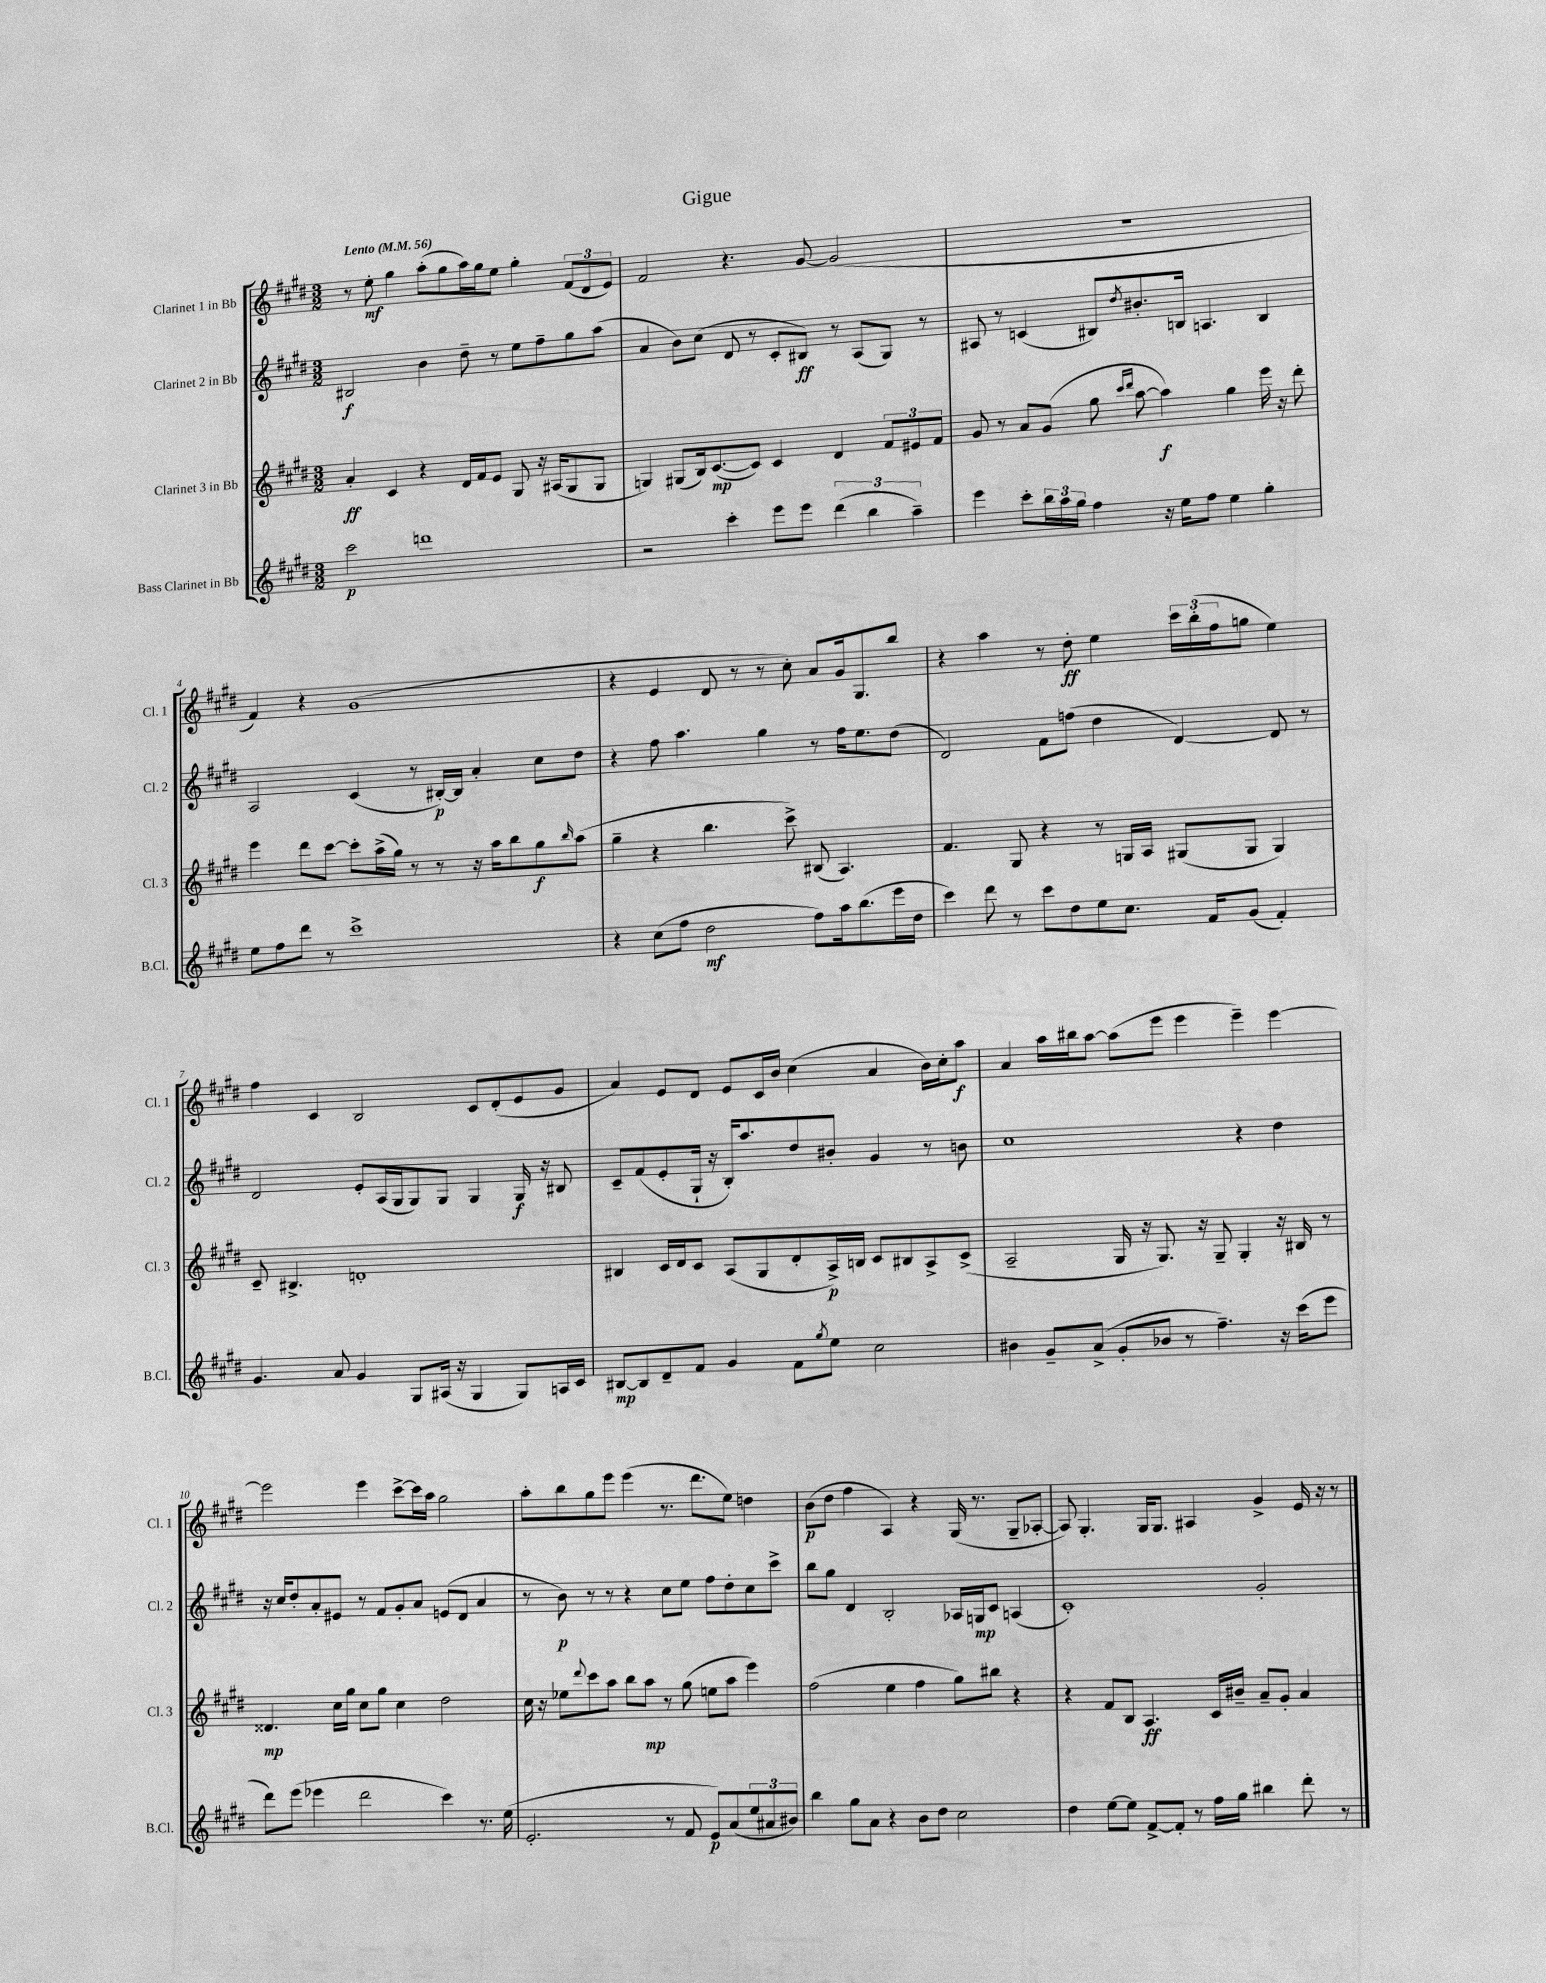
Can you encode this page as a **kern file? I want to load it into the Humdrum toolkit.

**kern	**dynam	**kern	**dynam	**kern	**dynam	**kern	**dynam
*part4	*part4	*part3	*part3	*part2	*part2	*part1	*part1
*staff4	*staff4	*staff3	*staff3	*staff2	*staff2	*staff1	*staff1
*I"Bass Clarinet in Bb	*	*I"Clarinet 3 in Bb	*	*I"Clarinet 2 in Bb	*	*I"Clarinet 1 in Bb	*
*I'B.Cl.	*	*I'Cl. 3	*	*I'Cl. 2	*	*I'Cl. 1	*
*clefG2	*	*clefG2	*	*clefG2	*	*clefG2	*
*k[f#c#g#d#]	*	*k[f#c#g#d#]	*	*k[f#c#g#d#]	*	*k[f#c#g#d#]	*
*M3/2	*	*M3/2	*	*M3/2	*	*M3/2	*
*MM56	*	*MM56	*	*MM56	*	*MM56	*
=1	=1	=1	=1	=1	=1	=1	=1
!	!	!	!	!	!	!LO:TX:a:B:t=Lento	!
2ccc#\	p	4a'/	ff	2B#X/	f	8r	.
.	.	.	.	.	.	8ee'\	mf
.	.	4c#/	.	.	.	4gg#\	.
1dddn	.	4r	.	4b\	.	(8aa'\L	.
.	.	.	.	.	.	8gg#\	.
.	.	16d#/LL	.	8dd#~\	.	16aa\L)	.
.	.	16f#/J	.	.	.	16gg#\J	.
.	.	8e/J	.	8r	.	8ee\J	.
.	.	8G#/	.	8ee\L	.	4gg#'\	.
.	.	16r	.	8ff#~\	.	.	.
.	.	(16A#X/KL	.	.	.	.	.
.	.	8G#/	.	8gg#\	.	(12f#/L	.
.	.	.	.	.	.	12d#/	.
.	.	8G#/J	.	(8aa\J	.	.	.
.	.	.	.	.	.	12e/J)	.
=2	=2	=2	=2	=2	=2	=2	=2
2r	.	4Gn/)	.	4a/	.	2f#/	.
.	.	(8G#X/L	.	8b\L)	.	.	.
.	.	16B/k)	.	(8cc#\J	.	.	.
.	.	([8.c#/	mp	.	.	.	.
4ccc#'\	.	.	.	8d#/	.	4.r	.
.	.	8c#/J])	.	8r	.	.	.
8eee\L	.	4c#/	.	8c#'/L	.	.	.
8eee\J	.	.	.	8B#X/J)	ff	[8g#/	.
(6ddd#\	.	4d#/	.	8r	.	(2g#/]	.
.	.	.	.	(8A/L	.	.	.
6bb\	.	.	.	.	.	.	.
.	.	12f#/L	.	8G#/J)	.	.	.
6aa~\)	.	12e#X/	.	.	.	.	.
.	.	.	.	8r	.	.	.
.	.	12f#/J	.	.	.	.	.
=3	=3	=3	=3	=3	=3	=3	=3
4eee\	.	8g#/	.	8A#X/	.	1.r	.
.	.	8r	.	8r	.	.	.
8ccc#'\L	.	8a/L	.	(4cn/	.	.	.
24bb\L	.	(8g#/J	.	.	.	.	.
24aa\	.	.	.	.	.	.	.
24gg#\JJ	.	.	.	.	.	.	.
4ff#\	.	8gg#\	.	8B#X/L)	.	.	.
.	.	16qqccc#/LL	.	.	.	.	.
.	.	16qqddd#/JJ	.	8qdd#/	.	.	.
.	.	[8aa\	.	8.b#X'/	.	.	.
16r	.	4aa\])	f	.	.	.	.
16ee\KL	.	.	.	16Bn/Jk	.	.	.
8ff#\J	.	.	.	4.An/	.	.	.
4ee\	.	4gg#\	.	.	.	.	.
4gg#'\	.	16eee\	.	4B/	.	.	.
.	.	16r	.	.	.	.	.
.	.	8ddd#'\	.	.	.	.	.
!!LO:LB:g=z
=4	=4	=4	=4	=4	=4	=4	=4
8ee\L	.	4eee\	.	2A/	.	4f#/)	.
8ff#\	.	.	.	.	.	.	.
8ddd#\J	.	8ddd#\L	.	.	.	4r	.
8r	.	[8ccc#\J	.	.	.	.	.
1ccc#^	.	8ccc#'\L]	.	(4c#/	.	(1g#	.
.	.	(16aa^\L	.	.	.	.	.
.	.	16gg#\JJ)	.	.	.	.	.
.	.	8r	.	8r	.	.	.
.	.	8r	.	[16B#X'/LL)	p	.	.
.	.	.	.	16B#/JJ]	.	.	.
.	.	16r	.	4a'/	.	.	.
.	.	16aa\KL	.	.	.	.	.
.	.	8bb\	.	.	.	.	.
.	.	8gg#\	f	8cc#\L	.	.	.
.	.	16qqbb/	.	.	.	.	.
.	.	(8aa\J	.	8dd#\J	.	.	.
=5	=5	=5	=5	=5	=5	=5	=5
4r	.	4gg#~\	.	4r	.	4r	.
(8cc#\L	.	4r	.	8ff#\	.	4e/	.
8ff#\J	.	.	.	4.aa\	.	.	.
2dd#\	mf	4.bb\	.	.	.	8d#/	.
.	.	.	.	.	.	8r	.
.	.	.	.	4gg#\	.	8r	.
.	.	8ccc#^\)	.	.	.	8cc#'\)	.
8ff#\L)	.	(8B#X/	.	8r	.	8a/L	.
16aa\k	.	4.A/)	.	16ff#\KL	.	16g#/k	.
(8.bb\	.	.	.	8.ee\	.	8.G#/	.
16eee\L	.	.	.	(8dd#\J	.	8bb/J	.
16dd#\JJ	.	.	.	.	.	.	.
=6	=6	=6	=6	=6	=6	=6	=6
4ccc#\)	.	4.f#/	.	2d#/)	.	4r	.
8ddd#\	.	.	.	.	.	4aa\	.
8r	.	8G#/	.	.	.	.	.
8ccc#\L	.	4r	.	8f#\L	.	8r	.
8dd#\	.	.	.	(8ffn\J	.	8dd#'\	ff
8ee\	.	8r	.	4dd#\	.	4ee\	.
8.cc#\J	.	16Gn/LL	.	.	.	.	.
.	.	16A/JJ	.	.	.	.	.
.	.	(8G#X/L	.	[4d#/)	.	24ccc#\LL	.
.	.	.	.	.	.	(24bb'\	.
16f#/KL	.	.	.	.	.	.	.
.	.	.	.	.	.	24ff#\J	.
(8g#/J	.	8G#/J	.	.	.	8ggn\J	.
4f#'/)	.	4G#/)	.	8d#/]	.	4ee\)	.
.	.	.	.	8r	.	.	.
!!LO:LB:g=z
=7	=7	=7	=7	=7	=7	=7	=7
4.g#/	.	8c#~/	.	2d#/	.	4ff#\	.
.	.	4.B#X^/	.	.	.	.	.
.	.	.	.	.	.	4c#/	.
8a/	.	.	.	.	.	.	.
4g#/	.	1dn'	.	8e'/L	.	2B/	.
.	.	.	.	(16A/L	.	.	.
.	.	.	.	16G#/J	.	.	.
8G#/L	.	.	.	8G#/)	.	.	.
(16A#X/Jk	.	.	.	8G#/J	.	.	.
16r	.	.	.	.	.	.	.
4G#/	.	.	.	4G#/	.	8c#/L	.
.	.	.	.	.	.	(8d#'/	.
8G#/L)	.	.	.	16G#/	f	8e/	.
.	.	.	.	16r	.	.	.
16An/L	.	.	.	8B#X/	.	8g#/J	.
16c#/JJ	.	.	.	.	.	.	.
=8	=8	=8	=8	=8	=8	=8	=8
[8B#X/L	mp	4B#X/	.	8c#~/L	.	4a/)	.
8B#/]	.	.	.	(8f#/	.	.	.
8d#~/	.	16c#/LL	.	8e'/	.	8e/L	.
.	.	16d#/J	.	.	.	.	.
8f#/J	.	8c#/J	.	16G#`/Jk	.	8d#/J	.
.	.	.	.	16r	.	.	.
4g#/	.	(8A/L	.	16B'/KL)	.	8e/L	.
.	.	.	.	8.aa/	.	.	.
.	.	8G#/	.	.	.	16c#/L	.
.	.	.	.	.	.	16b/JJ	.
8f#\L	.	8d#'/	.	8dd#/	.	(4cc#\	.
8qgg#/	.	.	.	.	.	.	.
8ee\J	.	16A^/L)	p	8b#X'/J	.	.	.
.	.	16Bn/JJ	.	.	.	.	.
2cc#\	.	8c#/L	.	4g#/	.	4a/	.
.	.	8B#X/	.	.	.	.	.
.	.	8A^/	.	8r	.	16b\LL)	.
.	.	.	.	.	.	16cc#'\J	.
.	.	(8c#^/J	.	8bn\	.	8aa\J	f
=9	=9	=9	=9	=9	=9	=9	=9
4b#X\	.	2A~/	.	1cc#	.	4a/	.
8g#~/L	.	.	.	.	.	16aa\LL	.
.	.	.	.	.	.	16bb#X\J	.
(8a^/J	.	.	.	.	.	[8aa\J	.
8g#'/L	.	16G#/	.	.	.	(8aa\L]	.
.	.	16r	.	.	.	.	.
8b-X/J	.	8.G#/)	.	.	.	8eee\J	.
8r	.	.	.	.	.	4eee\	.
.	.	16r	.	.	.	.	.
4.ff#~\)	.	8G#~/	.	.	.	.	.
.	.	4G#'/	.	4r	.	4eee~\)	.
16r	.	16r	.	4dd#\	.	[4eee\	.
(16ccc#\KL	.	16B#X/	.	.	.	.	.
8eee\J	.	8r	.	.	.	.	.
!!LO:LB:g=z
=10	=10	=10	=10	=10	=10	=10	=10
8ddd#\L)	.	4.d##X/	mp	16r	.	2eee\]	.
.	.	.	.	16cc#/KL	.	.	.
(8eee\J	.	.	.	8dd#'/	.	.	.
4eee-X\	.	.	.	8a'/	.	.	.
.	.	16cc#\LL	.	8e#X/J	.	.	.
.	.	16gg#\JJ	.	.	.	.	.
2ddd#\	.	8cc#\L	.	8r	.	4eee\	.
.	.	8gg#\J	.	8f#/L	.	.	.
.	.	4cc#\	.	8g#'/	.	[8ccc#^\L	.
.	.	.	.	8a/J	.	16ccc#\L]	.
.	.	.	.	.	.	16aa\JJ	.
4ccc#\)	.	2dd#\	.	(8en/L	.	2gg#\	.
.	.	.	.	8d#/J	.	.	.
8.r	.	.	.	4a/	.	.	.
(16ee\	.	.	.	.	.	.	.
=11	=11	=11	=11	=11	=11	=11	=11
2.e'/	.	16cc#\	.	8r	.	8aa'\L	.
.	.	16r	.	.	.	.	.
.	.	8ee-X\L	.	8b\)	p	8bb\	.
.	.	8qqddd#/	.	.	.	.	.
.	.	8ccc#\	.	8r	.	8gg#\	.
.	.	8aa\J	.	8r	.	8eee\J	.
.	.	8bb\L	.	4r	.	(4eee\	.
.	.	8aa\J	mp	.	.	.	.
8r	.	8r	.	8cc#\L	.	8.r	.
8f#/	.	(8gg#\	.	8ee\J	.	.	.
.	.	.	.	.	.	8.ddd#\L	.
8e/L)	p	8een\L	.	8ff#\L	.	.	.
(8a/	.	8aa\J	.	8dd#'\	.	8ee\J)	.
12ee/	.	4eee\)	.	8cc#\	.	4ddn\	.
12a#X/	.	.	.	.	.	.	.
.	.	.	.	8ccc#^\J	.	.	.
12b#X/J)	.	.	.	.	.	.	.
=12	=12	=12	=12	=12	=12	=12	=12
4bb\	.	(2ff#\	.	8bb\L	.	(8b\L	p
.	.	.	.	8gg#\J	.	8dd#\J	.
8gg#\L	.	.	.	4d#/	.	4ff#\	.
8a\J	.	.	.	.	.	.	.
4r	.	4ee\	.	2B'/	.	4A/)	.
8b\L	.	4ff#\	.	.	.	4r	.
8dd#\J	.	.	.	.	.	.	.
2cc#\	.	8gg#\L)	.	16A-X/LL	.	(16G#/	.
.	.	.	.	16Gn/J	mp	8.r	.
.	.	8bb#X\J	.	8c#/J	.	.	.
.	.	4r	.	(4An/	.	8G#~/L	.
.	.	.	.	.	.	[8A-X'/J	.
=13	=13	=13	=13	=13	=13	=13	=13
4dd#\	.	4r	.	1c#')	.	8A-/])	.
.	.	.	.	.	.	4.G#'/	.
[8ee\L	.	8f#/L	.	.	.	.	.
8ee\J]	.	8B/J	.	.	.	.	.
[8f#^/L	.	4.A/	ff	.	.	16G#/KL	.
.	.	.	.	.	.	8.G#/J	.
8f#'/J]	.	.	.	.	.	.	.
8r	.	.	.	.	.	4A#X/	.
16ff#\LL	.	16c#/LL	.	.	.	.	.
16gg#\JJ	.	16b#X~/JJ	.	.	.	.	.
4bb#X\	.	8a~/L	.	2g#'/	.	4g#^/	.
.	.	8g#'/J	.	.	.	.	.
8ddd#'\	.	4a/	.	.	.	16e/	.
.	.	.	.	.	.	16r	.
8r	.	.	.	.	.	8r	.
==	==	==	==	==	==	==	==
*-	*-	*-	*-	*-	*-	*-	*-
